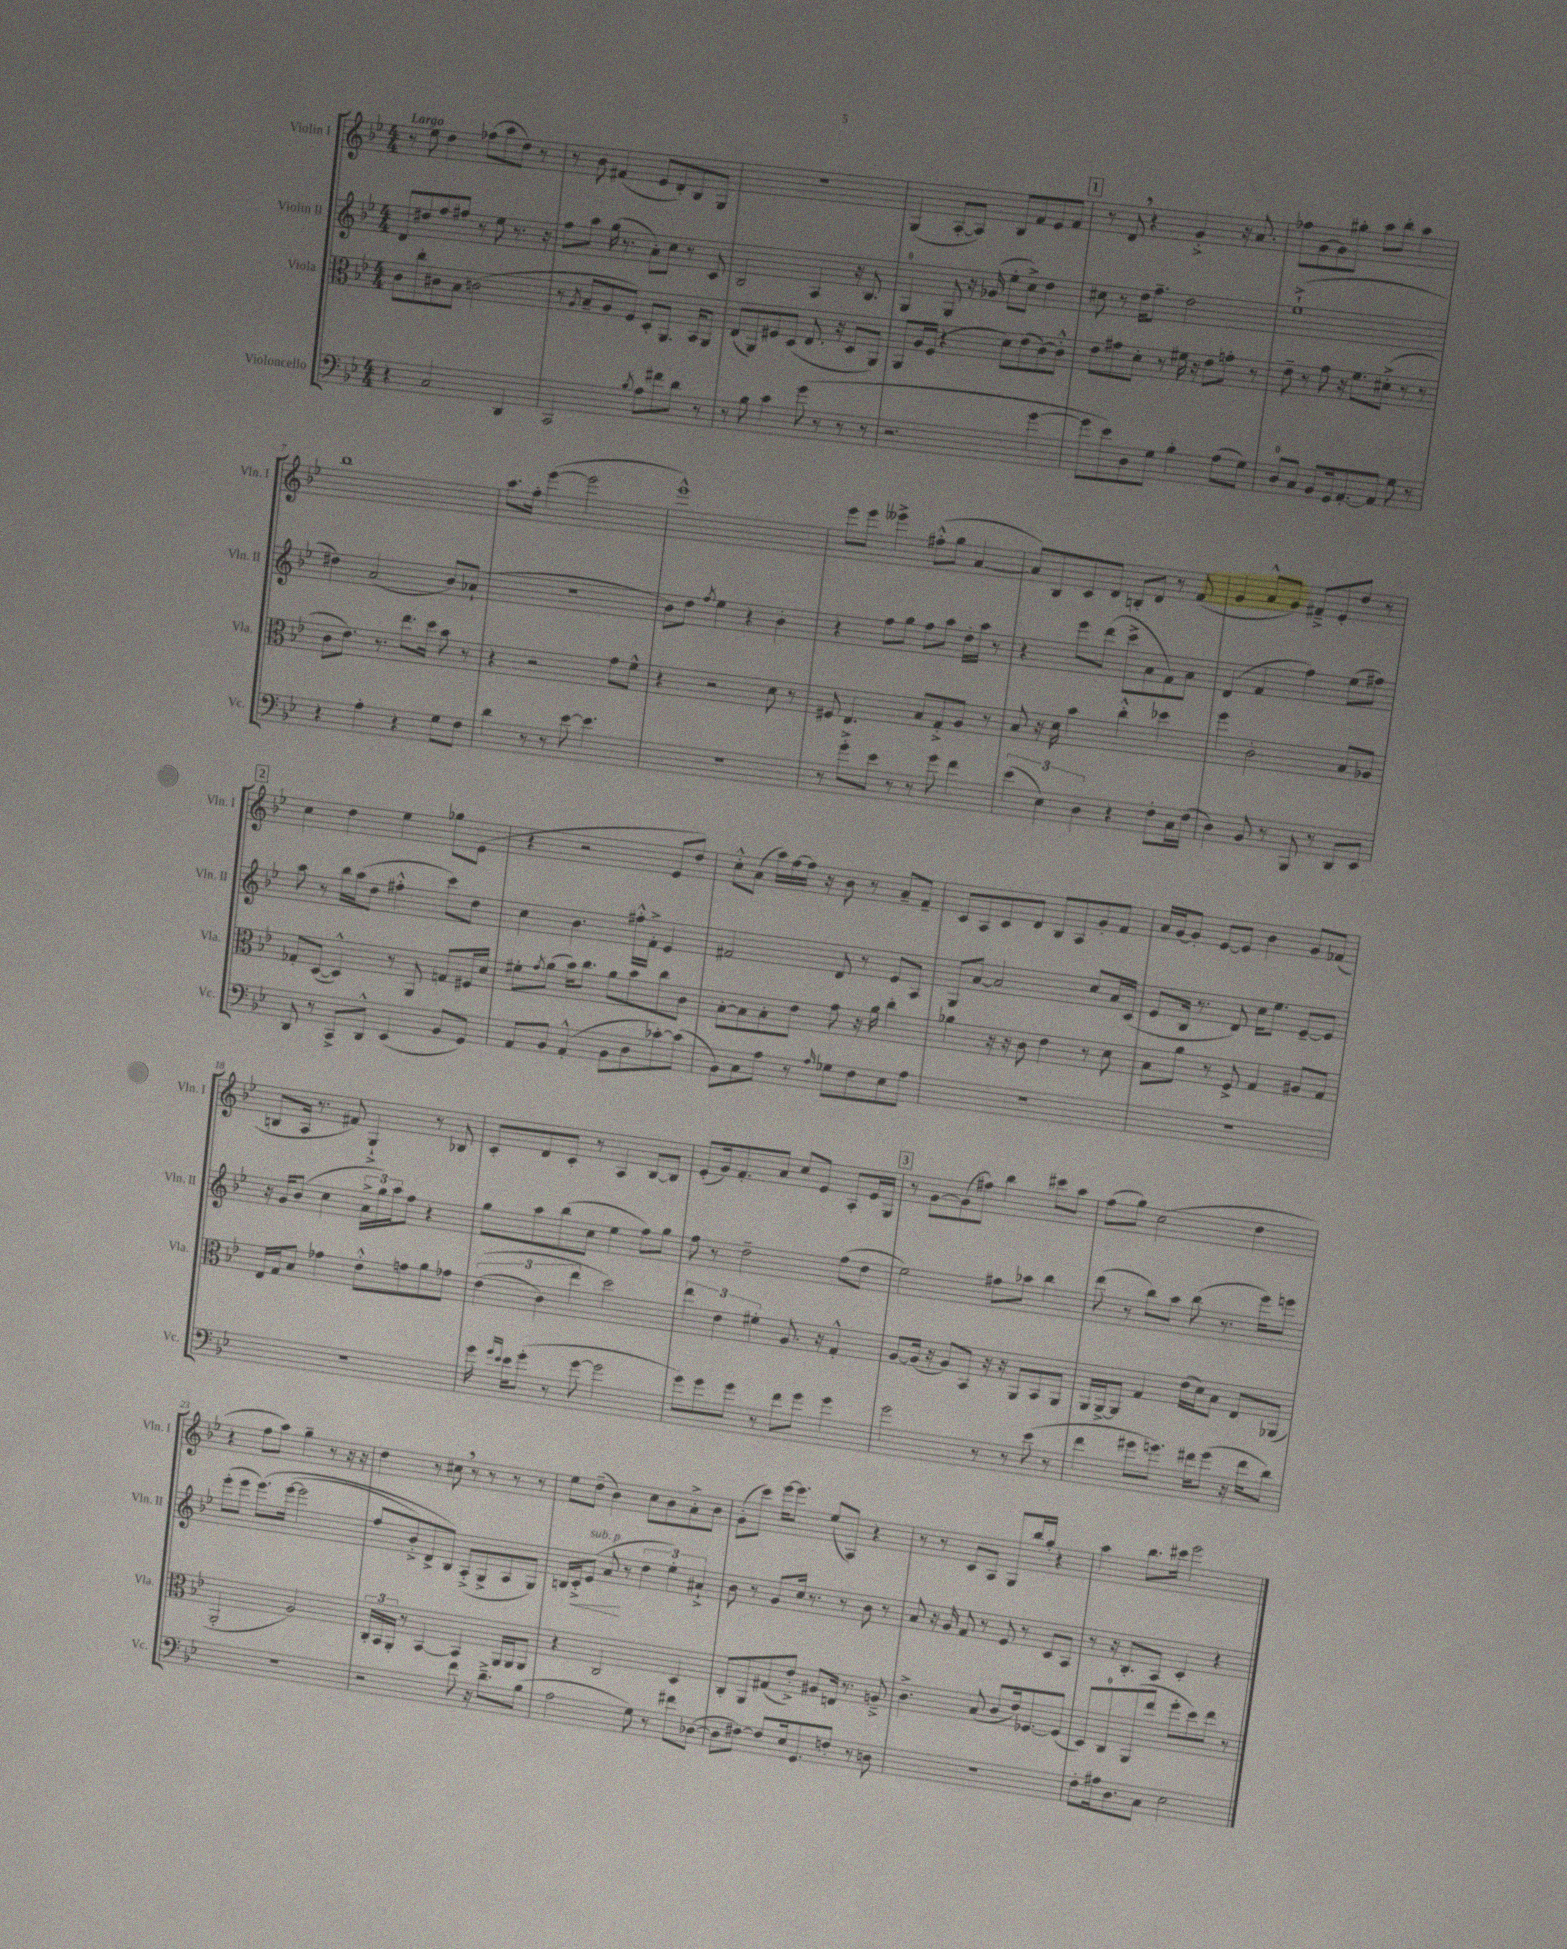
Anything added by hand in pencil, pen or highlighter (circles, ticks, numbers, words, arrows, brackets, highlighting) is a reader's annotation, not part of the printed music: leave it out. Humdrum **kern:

**kern	**kern	**kern	**dynam	**kern
*part4	*part3	*part2	*part2	*part1
*staff4	*staff3	*staff2	*staff2	*staff1
*I"Violoncello	*I"Viola	*I"Violin II	*	*I"Violin I
*I'Vc.	*I'Vla.	*I'Vln. II	*	*I'Vln. I
*clefF4	*clefC3	*clefG2	*	*clefG2
*k[b-e-]	*k[b-e-]	*k[b-e-]	*	*k[b-e-]
*M4/4	*M4/4	*M4/4	*	*M4/4
=1	=1	=1	=1	=1
!	!	!	!	!LO:TX:a:B:t=Largo
4r	8c\L	8d/L	.	8r
.	8cc'\	8dd#X/	.	8ee-\
2C/	8c#X\	8ff/	.	4dd\
.	8B-\J	8ff#X/J	.	.
.	(2cn\	8r	.	(8ff-X\L
.	.	8ee-\	.	8aa\
4DD/	.	8.r	.	8dd\J)
.	.	.	.	8r
.	.	16r	.	.
=2	=2	=2	=2	=2
2CC/	8r	8ff\L	.	8r
.	8qA/	.	.	.
.	8B-~/L	8aa\J	.	8b-\
.	8A/	(16gg\	.	(4f#X/
.	.	8.r	.	.
.	8F/J)	.	.	.
8qB-/	.	.	.	.
8A\L	8D'/L	8a'\L)	.	8e-/L
8f#X\	8.AA/J	8cc\J	.	8d'/)
8d\J	.	8r	.	8B-/
.	16BB-/KL	.	.	.
8r	8AA/J	8c/	.	8G/J
=3	=3	=3	=3	=3
8r	(8E-/L	2B-/	.	1r
8B-\	8AA/)	.	.	.
4c\	8F#X/	.	.	.
.	(8D/J	.	.	.
(8g\	8.E-/	4A/	.	.
8r	.	.	.	.
.	16r	.	.	.
8r	8D/L	16r	.	.
.	.	8.B-/	.	.
8r	8AA/J)	.	.	.
=4	=4	=4	=4	=4
2.r	8AA/L	4G/	.	(4G/
.	16A/L	.	.	.
.	(16F/JJ	.	.	.
.	4r	8G/	.	[8A'/L
.	.	16r	.	8A/J])
.	.	(16g-X/	.	.
.	8d\L)	8ee-'\L	.	8B-/L
.	(8e-\	8cc^\J)	.	8f/
[4g\	[8c\)	4dd\	.	8e-/
.	8c'^^\J]	.	.	8f/J
!!LO:REH:place=s1:t=1
=5	=5	=5	=5	=5
8g\L]	8e-\L	8cc#X\	.	8r
8e-\)	8g#X\	8r	.	8d,/
8D\	8d'\J	16dd\KL	.	4r
.	.	8.ff~\J	.	.
8G\J	8r	.	.	.
4B-'\	16f#X\	2dd\	.	4g'^/
.	16r	.	.	.
.	8e-\L	.	.	.
(8A\L	8gn'\J	.	.	16r
.	.	.	.	8.a/
8G\J)	8r	.	.	.
=6	=6	=6	=6	=6
8D/L	8e-~\	(1ee-`^	.	8ff-X\L
8C/J	8r	.	.	[8g\
8BB-/L	8g\	.	.	8g\]
16GG/k	16r	.	.	8gg#X'\J
[8.AA'/	8.f\L	.	.	.
.	.	.	.	8aa\L
8AA/J]	(8d#X'^\J	.	.	8bb-'\J
8G\	8r	.	.	4aa\
8r	8r	.	.	.
!!LO:LB:g=z
=7	=7	=7	=7	=7
4r	8c\L	4dd#X\)	.	1bb-
.	8.e-\J)	.	.	.
4A'\	.	(2a/	.	.
.	8.r	.	.	.
4r	8.ee-\L	.	.	.
.	16dd\Jk	.	.	.
8G\L	8b-\	8b-/L)	.	.
8F\J	8r	(8a-X`/J	.	.
=8	=8	=8	=8	=8
4d\	4r	1r	.	8.aa\L
.	.	.	.	16ff'\Jk
8r	2r	.	.	([4eee-\
8r	.	.	.	.
[8e-\	.	.	.	2eee-\]
4.e-\]	.	.	.	.
.	8g\L	.	.	.
.	8f^^\J	.	.	.
=9	=9	=9	=9	=9
1r	4r	8b-\L)	.	1eee-^^)
.	.	8dd\J	.	.
.	.	8qff/	.	.
.	2r	4ee-\	.	.
.	.	4r	.	.
.	8d\	4b-'\	.	.
.	8r	.	.	.
=10	=10	=10	=10	=10
8r	8F#X/	4r	.	8eee-\L
8g'^\L	4.E-/	.	.	8eee-\J
8e-\J	.	8ff\L	.	4eee--X^\
8r	.	8gg\J	.	.
8r	8B-/L	8ff\L	.	(8ff#X'^^\L
8g\	8G'^/	8aa\J	.	8gg\J
4f\	8A/J	16dd'\LL	.	[4a/
.	.	16aa\JJ	.	.
.	8r	8r	.	.
=11	=11	=11	=11	=11
(6e-\	8B-/	4r	.	8a/L])
.	16r	.	.	8B-/
6E-\)	.	.	.	.
.	16d\	.	.	.
.	4b-\	8eee-\L	.	8c/
6D\	.	.	.	.
.	.	(8ddd\J	.	8d/J
4r	4cc'^^\	8ccc^\L	.	8Bn'/L
.	.	8a\	.	8d/J
8F'\L	4dd-X\	8f\)	.	8r
16C\L	.	8a\J	.	(8f/
(16F\JJ	.	.	.	.
=12	=12	=12	=12	=12
4D\)	4ff\	(4d/	.	4g/
8BB-/	2c'\	4f/	.	8a^^/L
8r	.	.	.	8g/J)
8BBB-/	.	4ff\)	.	8f#X~^/L
8r	.	.	.	8e-'/
8DD/L	8B-/L	(8ee-\L	.	8dd/J
8EE-/J	8A-X/J	8ff#X\J)	.	8r
!!LO:LB:g=z
!!LO:REH:place=s1:t=2
=13	=13	=13	=13	=13
8DD/	8G-X'/L	8aa\	.	4cc\
8r	([8D/J	8r	.	.
8CC^/L	4D^^/])	16bb-\LL	.	4dd\
.	.	(16aa\J	.	.
8DD^^/J	.	8dd\J	.	.
(4EE-/	8r	4ff#X'^^\	.	4ee-\
.	8AA/	.	.	.
8BB-/L	8Gn/L	8ccc\L)	.	8gg-X\L
8GG/J)	16F#X/L	8dd\J	.	(8e-\J
.	16d/JJ	.	.	.
=14	=14	=14	=14	=14
8AA/L	8f#X'\L	4cc\	.	4r
.	8qg/	.	.	.
8BB-/J	(8a\J	.	.	.
(4AA'^^/	16b-\KL)	4.b-\	.	2r
.	8.cc\J	.	.	.
8BB-\L	8a\L	.	.	.
8D\	8b-\	16ff#X'^^\LL	.	.
.	.	16f'^\JJ	.	.
[8c-X'\)	8cc\	4e-/	.	8e-/L
(8c-\J]	8c\J	.	.	8dd/J)
=15	=15	=15	=15	=15
8BB-\L)	[8B-'\L	2f#X/	.	8cc'^^\L
8C\	8B-\]	.	.	(8a\J
8A\J	8B-'\	.	.	16aa\LL)
.	.	.	.	[16ff\
8r	8e-\J	.	.	16ff\JJ]
.	.	.	.	16r
16qqA/	.	.	.	.
8G-X\L	8g\	8d/	.	8b-\
8F\	16r	8r	.	8r
.	16a\	.	.	.
8E-\	4cc'\	8e-/L	.	8a~/L
8A\J	.	8A/J	.	8f~/J
=16	=16	=16	=16	=16
1r	4a-X\	8G/L	.	8c/L
.	.	[8a/J	.	8A/
.	16r	2a/]	.	8c/
.	16r	.	.	.
.	8c\	.	.	8d/J
.	4e-\	.	.	8B-/L
.	.	.	.	8A/
.	8r	8cc/L	.	8g'/
.	8d\	16a/L	.	8f/J
.	.	(16c/JJ	.	.
=17	=17	=17	=17	=17
1r	8B-\L	8e-/L	.	16a/LL
.	.	.	.	[16g/J
.	8a\J	16B-/Jk	.	8g'/J]
.	.	8.r	.	.
.	8r	.	.	[8e-/L
.	8F^/	8d/)	.	8e-/J]
.	4G/	16cc\KL	.	4b-\
.	.	8.ee-\J	.	.
.	8A#X/L	[8e-~/L	.	8g/L
.	8G/J	8e-/J]	.	(8f-X/J
!!LO:LB:g=z
=18	=18	=18	=18	=18
1r	16E-/LL	16r	.	8Bn/L
.	16G/J	16g/KL	.	.
.	8B-/J	(8b-/J	.	16A/Jk
.	.	.	.	8.r
.	4g-X\	4cc\	.	.
.	.	.	.	8f#X/)
.	8e-'^^\L	24a^\LL	.	4G`^/
.	.	24gg\)	.	.
.	.	24aa\J	.	.
.	8gn\	8ff\J	.	.
.	8a\	4r	.	8r
.	8g-X\J	.	.	8B-X/
=19	=19	=19	=19	=19
16g\	((6e-\	8gg\L	.	8c'/L
16qqg/LL	.	.	.	.
16qqe-/JJ	.	.	.	.
16e-\KL	.	.	.	.
(8g'\J	.	8aa\	.	8d/
.	6c\)	.	.	.
8r	.	(8bb-\	.	8c'/J
.	6ee-\	.	.	.
[8g\	.	8cc\J	.	8r
2g\]	2dd\)	4ee-\	.	4A/
.	.	8ff\L)	.	[8B-/L
.	.	8gg\J	.	8B-/J]
=20	=20	=20	=20	=20
8g\L)	6ee-\	8ff\	.	(8e-'/L
8g\	.	8r	.	16g/k)
.	6e-\	.	.	.
.	.	.	.	8.f'/
8g\J	.	2dd~\	.	.
.	6f#X'\	.	.	.
8r	.	.	.	8a/J
8f\L	8.A/	.	.	8cc/L
8g\J	.	.	.	8e-/J
.	16r	.	.	.
4g\	4G'^^/	(8ff\L	.	8A'/L
.	.	8dd\J	.	16e-/L
.	.	.	.	16G/JJ
!!LO:REH:place=s1:t=3
=21	=21	=21	=21	=21
2g\	[8A/L	2ee-\)	.	8r
.	(16A/Jk]	.	.	[8g\L
.	16r	.	.	.
.	8A/L)	.	.	(8g\]
.	8BB-/J	.	.	8ff#X\J)
8r	16r	8ff#X\L	.	4bb-\
.	16r	.	.	.
8r	8AA/L	8aa-X\J	.	.
(8e-\	8BB-/	4bb-\	.	8ccc#X\L
8r	8AA/J	.	.	8aa\J
=22	=22	=22	=22	=22
4f\	16AA/LL	(8ddd\	.	(8ff\L
.	[16AA^/J	.	.	.
.	8AA/J]	8r	.	8gg\J)
8g#X\L	4G/	8bb-\L)	.	(2cc\
8.gn\J)	.	8aa\J	.	.
.	(16e-\LL	(8bb-\	.	.
16f#X\KL	16d\J)	.	.	.
(8g\J	8B-\J	8.r	.	.
16r	8E-/L	.	.	4dd\
16f#\KL	.	16eee-\KL)	.	.
8d\J)	(8AA-X/J	8eeen\J	.	.
!!LO:LB:g=z
=23	=23	=23	=23	=23
1r	2AA'/	(8eee-'\L	.	4r
.	.	8eee-\J	.	.
.	.	(8.eee-\L)	.	8ff\L
.	.	.	.	8aa\J)
.	.	([16eee-\Jk	.	.
.	2A/)	2eee-\]	.	4gg~\
.	.	.	.	8r
.	.	.	.	16r
.	.	.	.	16r
=24	=24	=24	=24	=24
2r	24C'/LL	8ff/L	.	4dd\
.	24BB-/	.	.	.
.	24AA'/JJ	.	.	.
.	8r	8b-'^/)	.	.
.	[4BB-/	8d^/	.	8r
.	.	8B-/J)	.	8cc#X,\
8f\	4BB-/]	(8A'^/L	.	8r
16r	.	8G^/	.	8r
8.d~^\L	.	.	.	.
.	16AA/LL	8A/	.	8r
.	16AA/J	.	.	.
(8B-\J	8AA/J	8G/J)	.	8r
=25	=25	=25	=25	=25
2A\	4r	16Bn/LL	.	8ee-\L
!	!	!	!LO:HP:b	!
.	.	16c'^/J	<	.
!	!	!LO:TX:a:i:t=sub. p	!	!
.	.	(8e-/J	.	(8dd~\J
.	2C/	8a/	.	4b-\)
.	.	8r	[	.
8G\)	.	6dd\	.	8cc\L
8r	.	.	.	8b-\
.	.	6ee-'\)	.	.
8f#X\L	4D/	.	.	8a'^\
.	.	6a#X`^/	.	.
([8D-X\J	.	.	.	8b-\J
=26	=26	=26	=26	=26
8D-\L]	8C'/L	8b-\	.	(8g'\L
[8F#X\J)	8AA/	8r	.	8ccc\J)
8F#/L]	(8G#X/	8g/L	.	[16eee-\KL
.	.	.	.	8.eee-\J]
16E-/k	8e-'^/J)	16cc/Jk	.	.
8.GG/	.	8.r	.	.
.	8A#X/L	.	.	(8ee-/L
8Fn'/J	16En/Jk	8r	.	8A/J)
.	8.r	.	.	.
8r	.	8b-\	.	4r
8Dn\	8An~^/	8r	.	.
=27	=27	=27	=27	=27
1r	4.c^\	8a/	.	8r
.	.	16r	.	8r
.	.	16g/	.	.
.	.	8f/	.	8c/L
.	(8B-/	8r	.	8A/J
.	8c/L	8e-/	.	8G/L
.	16e-/k)	8r	.	16bb-/L
.	[8.F-X/	.	.	16gg'/JJ
.	.	8c/L	.	4r
.	(8F-/J]	8A/J	.	.
=28	=28	=28	=28	=28
8F'\L	8D/L)	8r	.	4aa\
16A#X\k	8C/	16r	.	.
8.D\	.	8.B-'/L	.	.
.	(8AA/	.	.	8.bb-\L
8C\J	8ee-/J	8A/J	.	.
.	.	.	.	16ccc#X\Jk
2E-\	8ff'\L	4c'/	.	2eee-\
.	8dd\)	.	.	.
.	8ee-\J	4r	.	.
.	8r	.	.	.
==	==	==	==	==
*-	*-	*-	*-	*-
